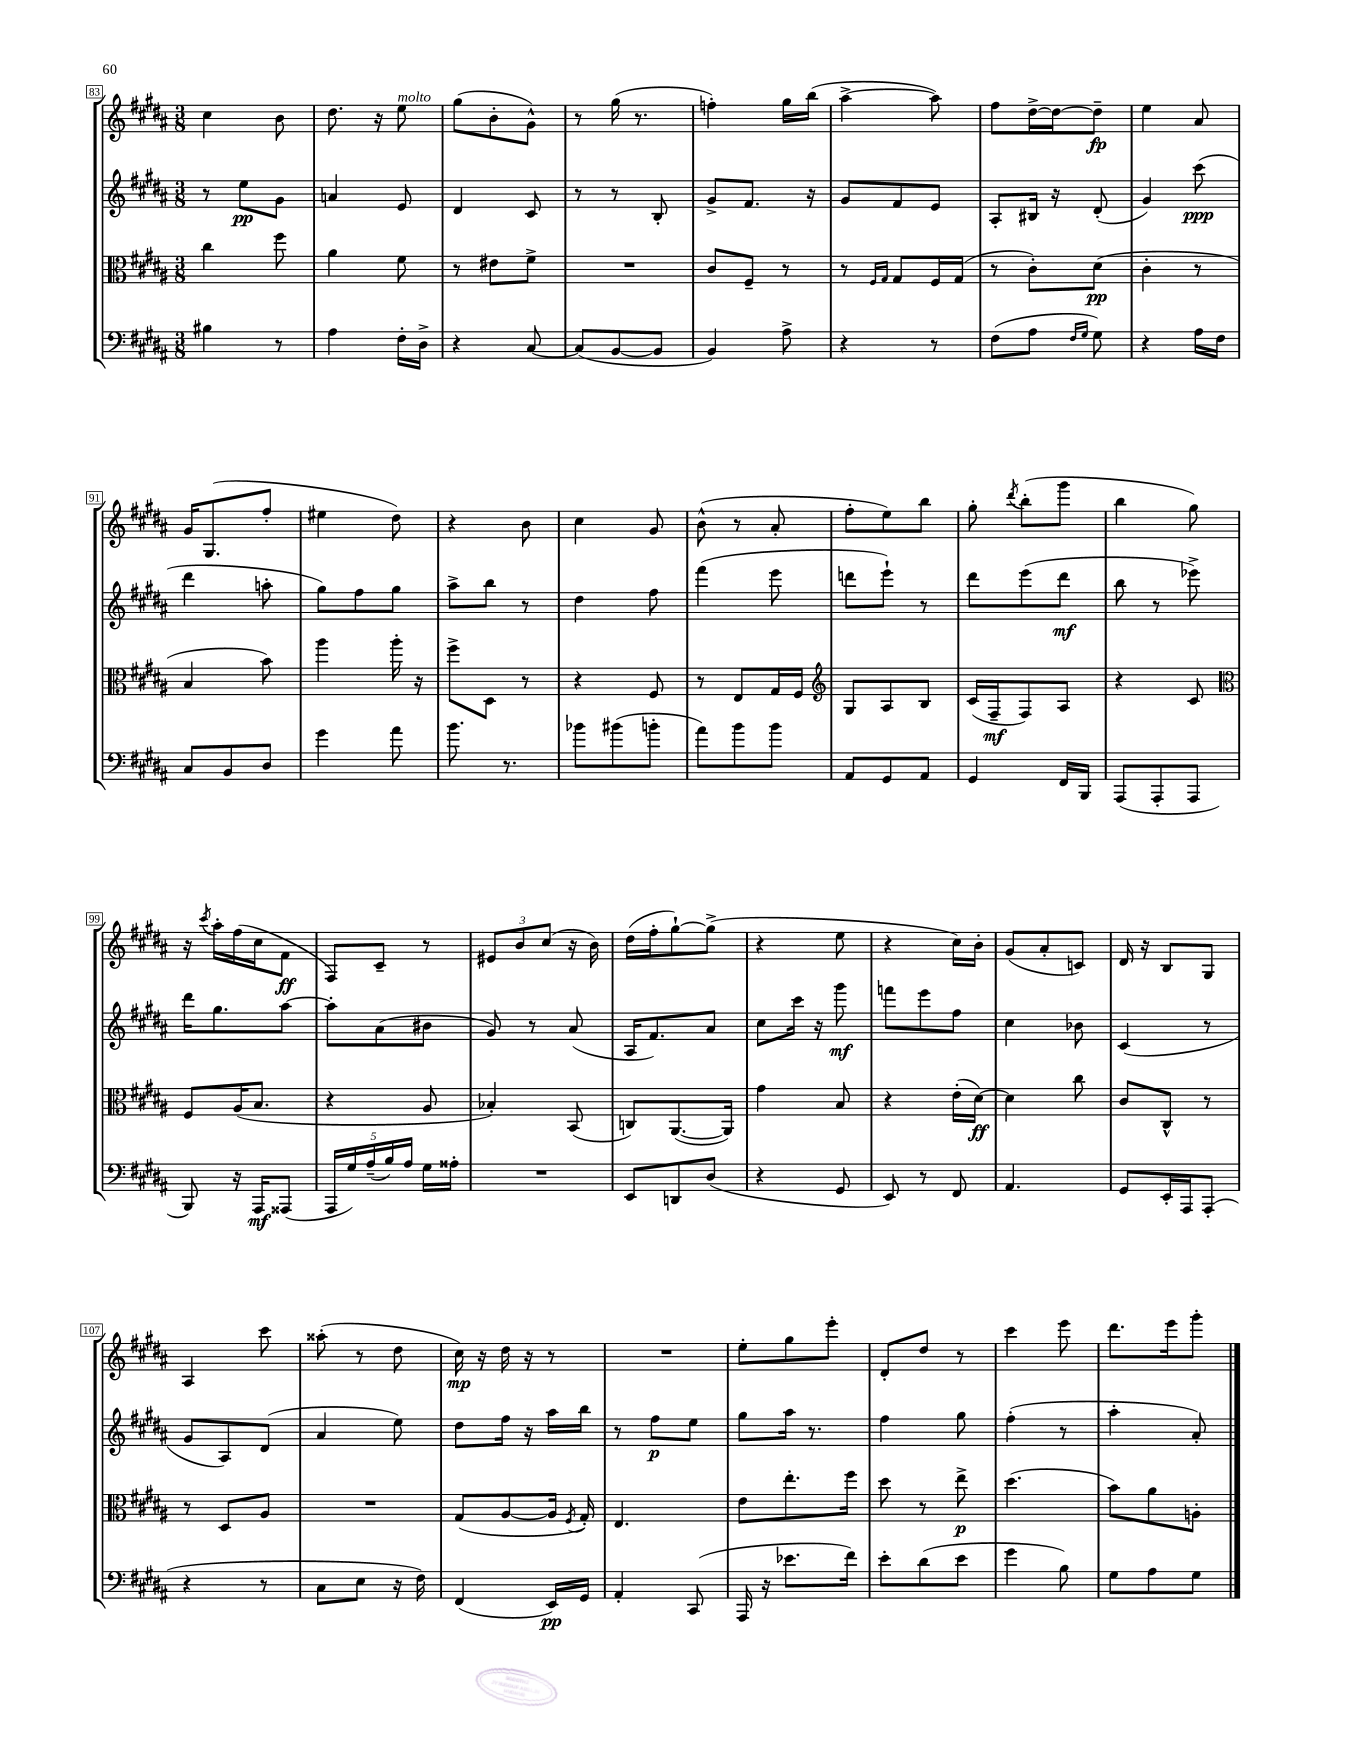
<<
\new StaffGroup <<
\new Staff = "s0" {
    \clef treble \key b \major \numericTimeSignature \time 3/8
    \autoBeamOff cis''4 b'8 |
    dis''8. r16 e''8^\markup { \italic "molto" } |
    gis''8[( b'8-. gis'8]-^) |
    r8 gis''16( r8. |
    f''4-.) gis''16[ b''16]( |
    ais''4~-> ais''8) |
    fis''8[ dis''16~-> dis''16~ dis''8]--\fp |
    e''4 ais'8 |
    gis'16[ gis8.( fis''8]-. |
    eis''4 dis''8) |
    r4 b'8 |
    cis''4 gis'8 |
    b'8-^( r8 ais'8-. |
    fis''8[-. e''8) b''8] |
    gis''8-. \acciaccatura { dis'''8 } b''8[-.( gis'''8] |
    b''4 gis''8) |
    r16 \acciaccatura { cis'''8 } ais''16[-. fis''16( cis''16 fis'8]\ff |
    fis8[) cis'8]-- r8 |
    \tuplet 3/2 { eis'8[ b'8 cis''8]( } r16 b'16) |
    dis''16[( fis''16-. gis''8~-!) gis''8]->( |
    r4 e''8 |
    r4 cis''16[) b'16]-. |
    gis'8[( ais'8-. c'8]) |
    dis'16 r16 b8[ gis8] |
    ais4 cis'''8 |
    aisis''8-.( r8 dis''8 |
    cis''16\mp) r16 dis''16 r16 r8 |
    R4. |
    e''8[-. gis''8 e'''8]-. |
    dis'8[-. dis''8] r8 |
    cis'''4 e'''8 |
    dis'''8.[ e'''16 gis'''8]-. \bar "|." |
}
\new Staff = "s1" {
    \clef treble \key b \major \numericTimeSignature \time 3/8
    \autoBeamOff r8 e''8[\pp gis'8] |
    a'4 e'8 |
    dis'4 cis'8 |
    r8 r8 b8-. |
    gis'8[-> fis'8.] r16 |
    gis'8[ fis'8 e'8] |
    ais8[-. bis16] r16 dis'8-.( |
    gis'4) cis'''8\ppp( |
    dis'''4 a''8-. |
    gis''8[) fis''8 gis''8] |
    ais''8[-> b''8] r8 |
    dis''4 fis''8 |
    fis'''4( e'''8 |
    d'''8[ e'''8]-!) r8 |
    dis'''8[ e'''8( dis'''8]\mf |
    b''8 r8 ees'''8->) |
    dis'''16[ gis''8. ais''8]~ |
    ais''8[-. ais'8( bis'8] |
    gis'8) r8 ais'8( |
    ais16[ fis'8.) ais'8] |
    cis''8[ cis'''16] r16 gis'''8\mf |
    f'''8[ e'''8 fis''8] |
    cis''4 bes'8 |
    cis'4( r8 |
    gis'8[ ais8) dis'8]( |
    ais'4 e''8) |
    dis''8[ fis''16] r16 ais''16[ b''16] |
    r8 fis''8[\p e''8] |
    gis''8[ ais''16] r8. |
    fis''4 gis''8 |
    fis''4-.( r8 |
    ais''4-. ais'8-.) \bar "|." |
}
\new Staff = "s2" {
    \clef alto \key b \major \numericTimeSignature \time 3/8
    \autoBeamOff cis''4 fis''8 |
    ais'4 fis'8 |
    r8 eis'8[ fis'8]-> |
    R4. |
    cis'8[ fis8]-- r8 |
    r8 \grace { fis16[ gis16] } gis8[ fis16 gis16]( |
    r8 cis'8[-.) dis'8]\pp( |
    cis'4-. r8 |
    b4 b'8) |
    ais''4 ais''16-. r16 |
    fis''8[-> dis8] r8 |
    r4 fis8 |
    r8 e8[ gis16 fis16] |
    \clef treble gis8[ ais8 b8] |
    cis'16[( fis16--\mf fis8) ais8] |
    r4 cis'8 |
    \clef alto fis8[ ais16( b8.] |
    r4 ais8 |
    bes4-.) b,8( |
    c8[) ais,8.~( ais,16]) |
    gis'4 b8 |
    r4 e'16[-.( dis'16]~\ff) |
    dis'4 cis''8 |
    cis'8[ cis8]-^ r8 |
    r8 dis8[ ais8] |
    R4. |
    gis8[( ais8~ ais16] \acciaccatura { fis8 } gis16-.) |
    e4. |
    e'8[ e''8.-. fis''16] |
    dis''8 r8 e''8->\p |
    dis''4.( |
    b'8[) ais'8 a8]-. \bar "|." |
}
\new Staff = "s3" {
    \clef bass \key b \major \numericTimeSignature \time 3/8
    \autoBeamOff bis4 r8 |
    ais4 fis16[-. dis16]-> |
    r4 cis8~ |
    cis8[( b,8~ b,8] |
    b,4) ais8-> |
    r4 r8 |
    fis8[( ais8] \grace { fis16[ gis16] } gis8) |
    r4 ais16[ fis16] |
    cis8[ b,8 dis8] |
    gis'4 ais'8 |
    b'8. r8. |
    bes'8[ bis'8( b'8]-. |
    ais'8[) b'8 b'8] |
    ais,8[ gis,8 ais,8] |
    gis,4 fis,16[ b,,16] |
    ais,,8[( ais,,8-. ais,,8] |
    b,,8) r16 ais,,16[\mf aisis,,8]( |
    \tuplet 5/4 { ais,,16[ gis16) ais16--( b16) ais16] } gis16[ aisis16]-. |
    R4. |
    e,8[ d,8 dis8]( |
    r4 gis,8 |
    e,8) r8 fis,8 |
    ais,4. |
    gis,8[ e,16-. ais,,16 ais,,8]-.( |
    r4 r8 |
    cis8[ e8] r16 fis16) |
    fis,4( e,16[\pp) gis,16] |
    ais,4-. cis,8( |
    ais,,16 r16 ees'8.[ fis'16]) |
    e'8[-. dis'8( e'8] |
    gis'4 b8) |
    gis8[ ais8 gis8] \bar "|." |
}
>>
>>
\layout { \context { \Score currentBarNumber = #83 \override BarNumber.stencil = #(make-stencil-boxer 0.1 0.3 ly:text-interface::print) } }
